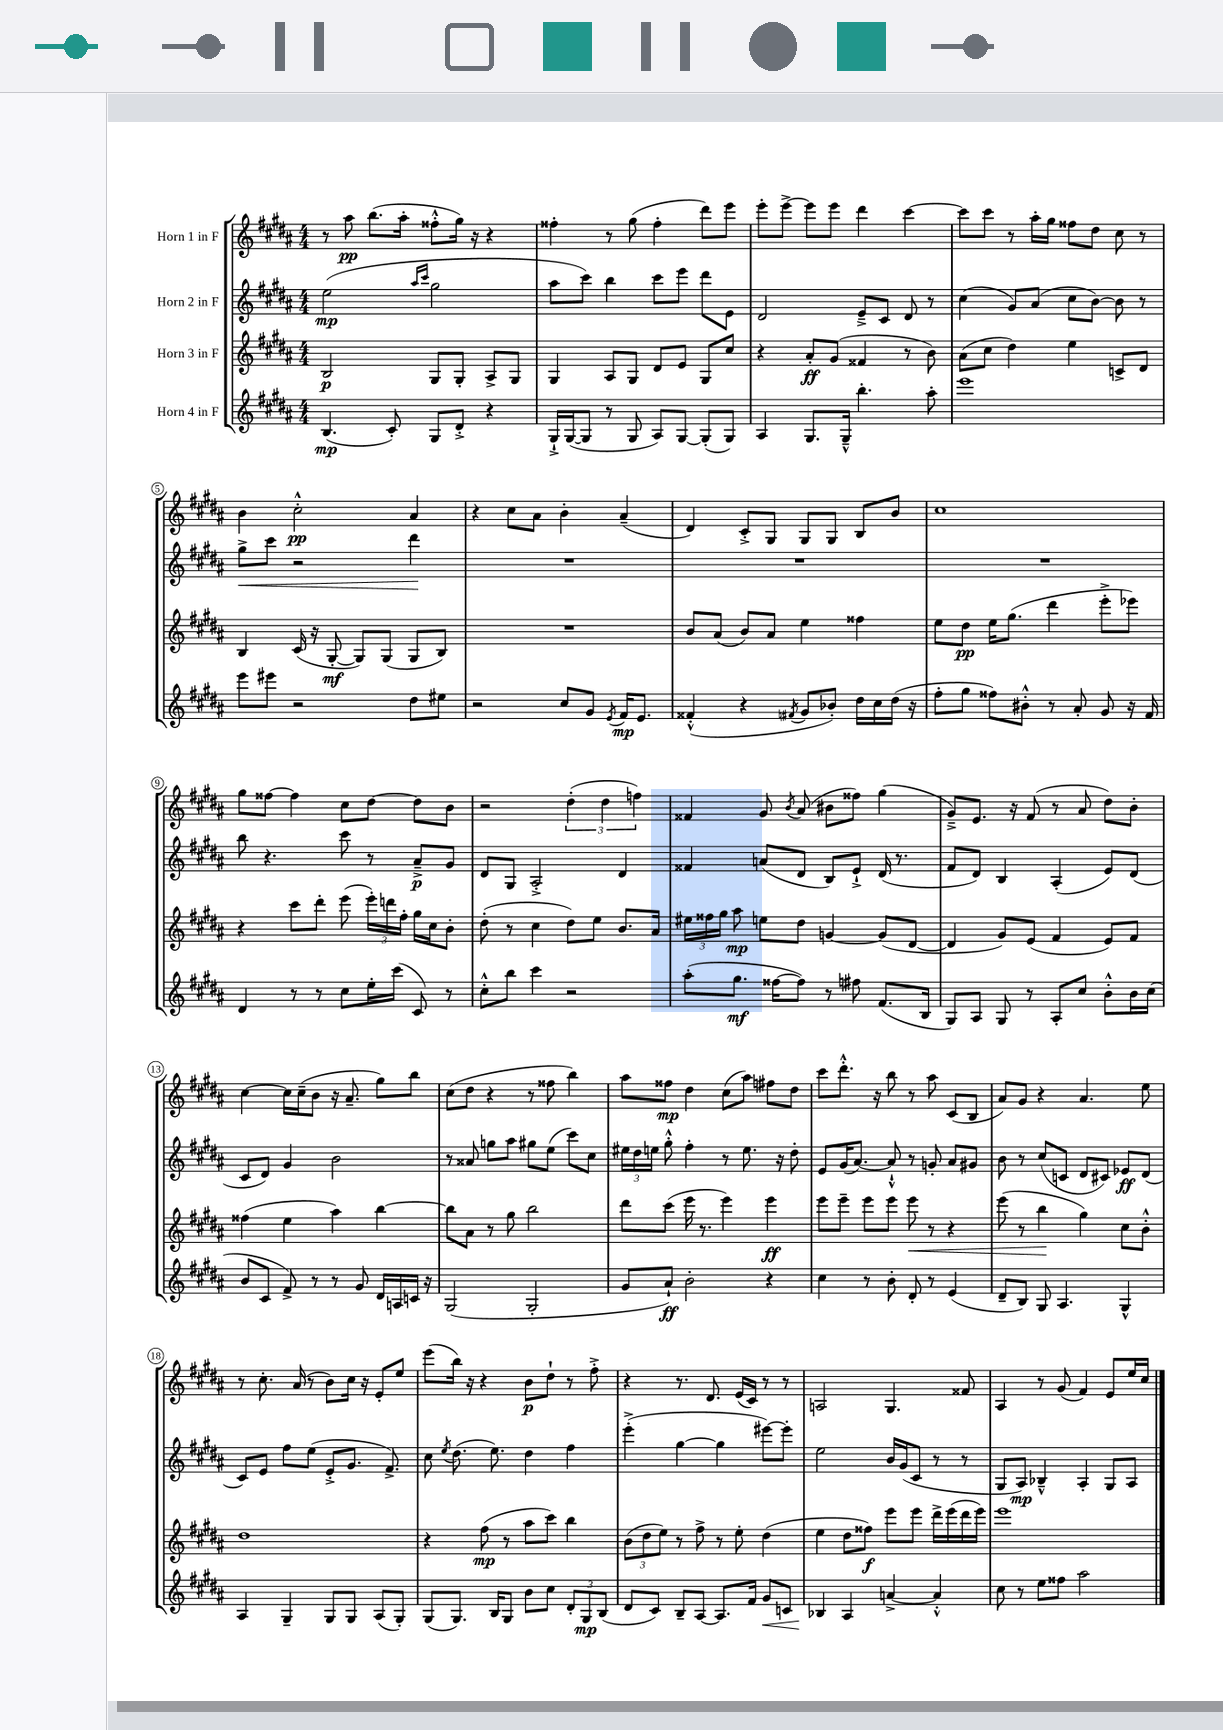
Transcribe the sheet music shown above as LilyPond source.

<<
\new StaffGroup <<
\new Staff = "s0" \with { instrumentName = "Horn 1 in F" } {
    \clef treble \key b \major \numericTimeSignature \time 4/4
    \autoBeamOff r8 ais''8\pp b''8.[( ais''16]-. fisis''8[-.-^ gis''16]) r16 r4 |
    fisis''4-. r8 gis''8( fisis''4-. dis'''8[) e'''8] |
    e'''8[-. e'''8]~-> e'''8[ e'''8] dis'''4 cis'''4~ |
    cis'''8[ cis'''8] r8 ais''16[-. gis''16] fisis''8[ dis''8] cis''8 r8 |
    b'4 cis''2-.-^\pp ais'4 |
    r4 cis''8[ ais'8] b'4-. ais'4--( |
    dis'4) cis'8[-.-> gis8] gis8[ gis8] b8[ b'8] |
    cis''1 |
    gis''8[ fisis''8]~ fisis''4 cis''8[ dis''8]~ dis''8[ b'8] |
    r2 \tuplet 3/2 { dis''4-.( dis''4 f''4) } |
    fisis'4 gis'8 \acciaccatura { b'8 } ais'8( bis'8[ fisis''8]) gis''4( |
    gis'8[--->) e'8.] r16 fis'8( r8 ais'8 dis''8[) b'8]-. |
    cis''4~ cis''16[ cis''16--( b'8] r16 ais'8.-- gis''8[) b''8] |
    cis''8[( dis''8] r4 r8 fisis''8 b''4) |
    ais''8[ fisis''8]\mp dis''4 cis''8[( ais''8]) fis''8[ dis''8] |
    cis'''8[ dis'''8.]-.-^ r16 b''8 r8 ais''8 cis'8[( b8] |
    ais'8[) gis'8] r4 ais'4. e''8 |
    r8 cis''8.-. ais'16( r8 b'8[) cis''16] r16 e'8[-. e''8] |
    e'''8[( b''16]) r16 r4 b'8[\p dis''8]-! r8 fis''8-.-> |
    r4 r8. dis'8. e'16[( cis'16]) r8 r8 |
    a2 gis4. fisis'8 |
    ais4 r8 gis'8( fis'4) e'8[ e''16 cis''16] \bar "|." |
}
\new Staff = "s1" \with { instrumentName = "Horn 2 in F" } {
    \clef treble \key b \major \numericTimeSignature \time 4/4
    \autoBeamOff e''2\mp( \grace { ais''16[ cis'''16] } gis''2 |
    ais''8[ cis'''8]) b''4 cis'''8[ e'''8] dis'''8[ e'8] |
    dis'2 e'8[---> cis'8] dis'8 r8 |
    cis''4( gis'8[) ais'8]( cis''8[ b'8]~) b'8 r8 |
    gis''8[->\< cis'''8] r2 dis'''4\! |
    R1 |
    R1 |
    R1 |
    b''8 r4. cis'''8 r8 ais'8[--->\p gis'8] |
    dis'8[ gis8] ais2-.-> dis'4 |
    fisis'4 a'8[( dis'8] b8[) e'8]-!-> dis'16( r8. |
    fis'8[ dis'8]) b4 ais4-.( e'8[) dis'8]( |
    cis'8[ dis'8]) gis'4 b'2 |
    r8 aisis'8 g''8[ ais''8] gis''8[ e''8]( cis'''8[) cis''8] |
    \tuplet 3/2 { eis''16[ dis''16 e''16] } gis''8-.-^ fis''4-. r8 e''8. r16 dis''8-. |
    e'8[ gis'16( ais'8.]~) ais'8-!-^ r8 g'8-. ais'8[ gis'8] |
    b'8 r8 cis''8[( c'8] dis'8[ cis'8]) ees'8[\ff dis'8]( |
    cis'8[) e'8] fis''8[ e''8]( e'8[-.-> gis'8.] fis'8.->) |
    cis''8 \acciaccatura { e''8 } dis''8.( e''8.) dis''4 fis''4 |
    e'''4-.->( gis''4~ gis''4 eis'''8[~) eis'''8]-. |
    e''2 b'16[ gis'16( cis'8] r8 r8 |
    gis8[ ais8]\mp) bes4---^ ais4-. gis8[ ais8] \bar "|." |
}
\new Staff = "s2" \with { instrumentName = "Horn 3 in F" } {
    \clef treble \key b \major \numericTimeSignature \time 4/4
    \autoBeamOff b2\p gis8[ gis8]-. ais8[-> gis8] |
    gis4 ais8[ gis8] dis'8[ e'8] gis8[ cis''8] |
    r4 ais'8[-.\ff gis'8]( fisis'4 r8 b'8) |
    ais'8[( cis''8] dis''4) e''4 c'8[-> dis'8] |
    b4 cis'16( r16 gis8~-.\mf gis8[) gis8]( gis8[ b8]) |
    R1 |
    b'8[ ais'8]( b'8[) ais'8] e''4 fisis''4 |
    e''8[ dis''8]\pp e''16[ gis''8.]( dis'''4 e'''8[-.-> ees'''8]) |
    r4 cis'''8[ dis'''8]-. e'''8( \tuplet 3/2 { e'''16[-.) d'''16 fis''16]-. } gis''16[ cis''16 b'8]-. |
    dis''8-.( r8 cis''4 dis''8[) e''8] b'8.[ ais'16] |
    \tuplet 3/2 { eis''16[ fisis''16 gis''16] } ais''8\mp e''8[ dis''8] g'4~ g'8[( dis'8]~ |
    dis'4 gis'8[) e'8]( fis'4 e'8[) fis'8] |
    fisis''4( e''4 ais''4) b''4~ |
    b''8[ ais'8] r8 gis''8 b''2 |
    dis'''8[ cis'''8]( e'''16 r8. e'''4) e'''4\ff |
    e'''8[ e'''8]-- e'''8[ e'''8] e'''8\< r8 r4 |
    e'''8( r8 b''4\! gis''4) cis''8[ b'8]-.-^ |
    dis''1 |
    r4 fis''8\mp( r8 ais''8[ cis'''8]) b''4 |
    \tuplet 3/2 { b'8[( dis''8 e''8]) } r8 fis''8-> r8 e''8-. dis''4( |
    e''4 dis''8[ fisis''8]\f) e'''8[ e'''8] dis'''16[-> e'''16( dis'''16 e'''16]) |
    e'''1 \bar "|." |
}
\new Staff = "s3" \with { instrumentName = "Horn 4 in F" } {
    \clef treble \key b \major \numericTimeSignature \time 4/4
    \autoBeamOff b4.\mp( cis'8-.) gis8[ dis'8]-.-> r4 |
    gis16[-!-> gis16~( gis8] r8 gis8 ais8[) gis8]~ gis8[-.( gis8]) |
    ais4 gis8.[ gis16]---^ b''4.-. ais''8-. |
    e'''1 |
    e'''8[ eis'''8] r2 dis''8[ eis''8] |
    r2 cis''8[ gis'8] \acciaccatura { e'8 } fis'16[\mp e'8.] |
    fisis'4-.-^( r4 \acciaccatura { fis'8 } gis'8[ bes'8]-.) dis''16[ cis''16 dis''16]( r16 |
    fis''8[-. gis''8] fisis''8[) bis'8]-.-^ r8 ais'8-. gis'8 r16 fis'16 |
    dis'4 r8 r8 cis''8[ e''16-. cis'''16]( cis'8) r8 |
    cis''8[-.-^ b''8] cis'''4 r2 |
    ais''8[-.( gis''8.]\mf fisis''16[~ fisis''8]) r8 fis''8 fis'8.[( b16] |
    gis8[) ais8] gis8 r8 ais8[-. cis''8] b'8[-.-^ b'16 cis''16]( |
    b'8[ cis'8] fis'8->) r8 r8 gis'8 dis'16[ a16 c'16] r16 |
    gis2( gis2-. |
    gis'8[ ais'8]-!\ff) b'2-. r4 |
    cis''4 r8 b'8-. dis'8-. r8 e'4( |
    dis'8[-- b8]) gis8 ais4. gis4-^ |
    ais4 gis4-- gis8[ gis8] ais8[( gis8]-.) |
    gis8[( gis8.]) b16[ gis8] b'8[ cis''8] \tuplet 3/2 { dis'8[-. gis8\mp b8]( } |
    dis'8[ cis'8]) b8[-- ais8]~ ais8.[ fis'16] gis'8[\< c'8] |
    bes4\! ais4 a'4~-> a'4-.-^ |
    cis''8 r8 e''8[ fisis''8] ais''2 \bar "|." |
}
>>
>>
\layout { \context { \Score \override BarNumber.stencil = #(make-stencil-circler 0.1 0.3 ly:text-interface::print) } }
